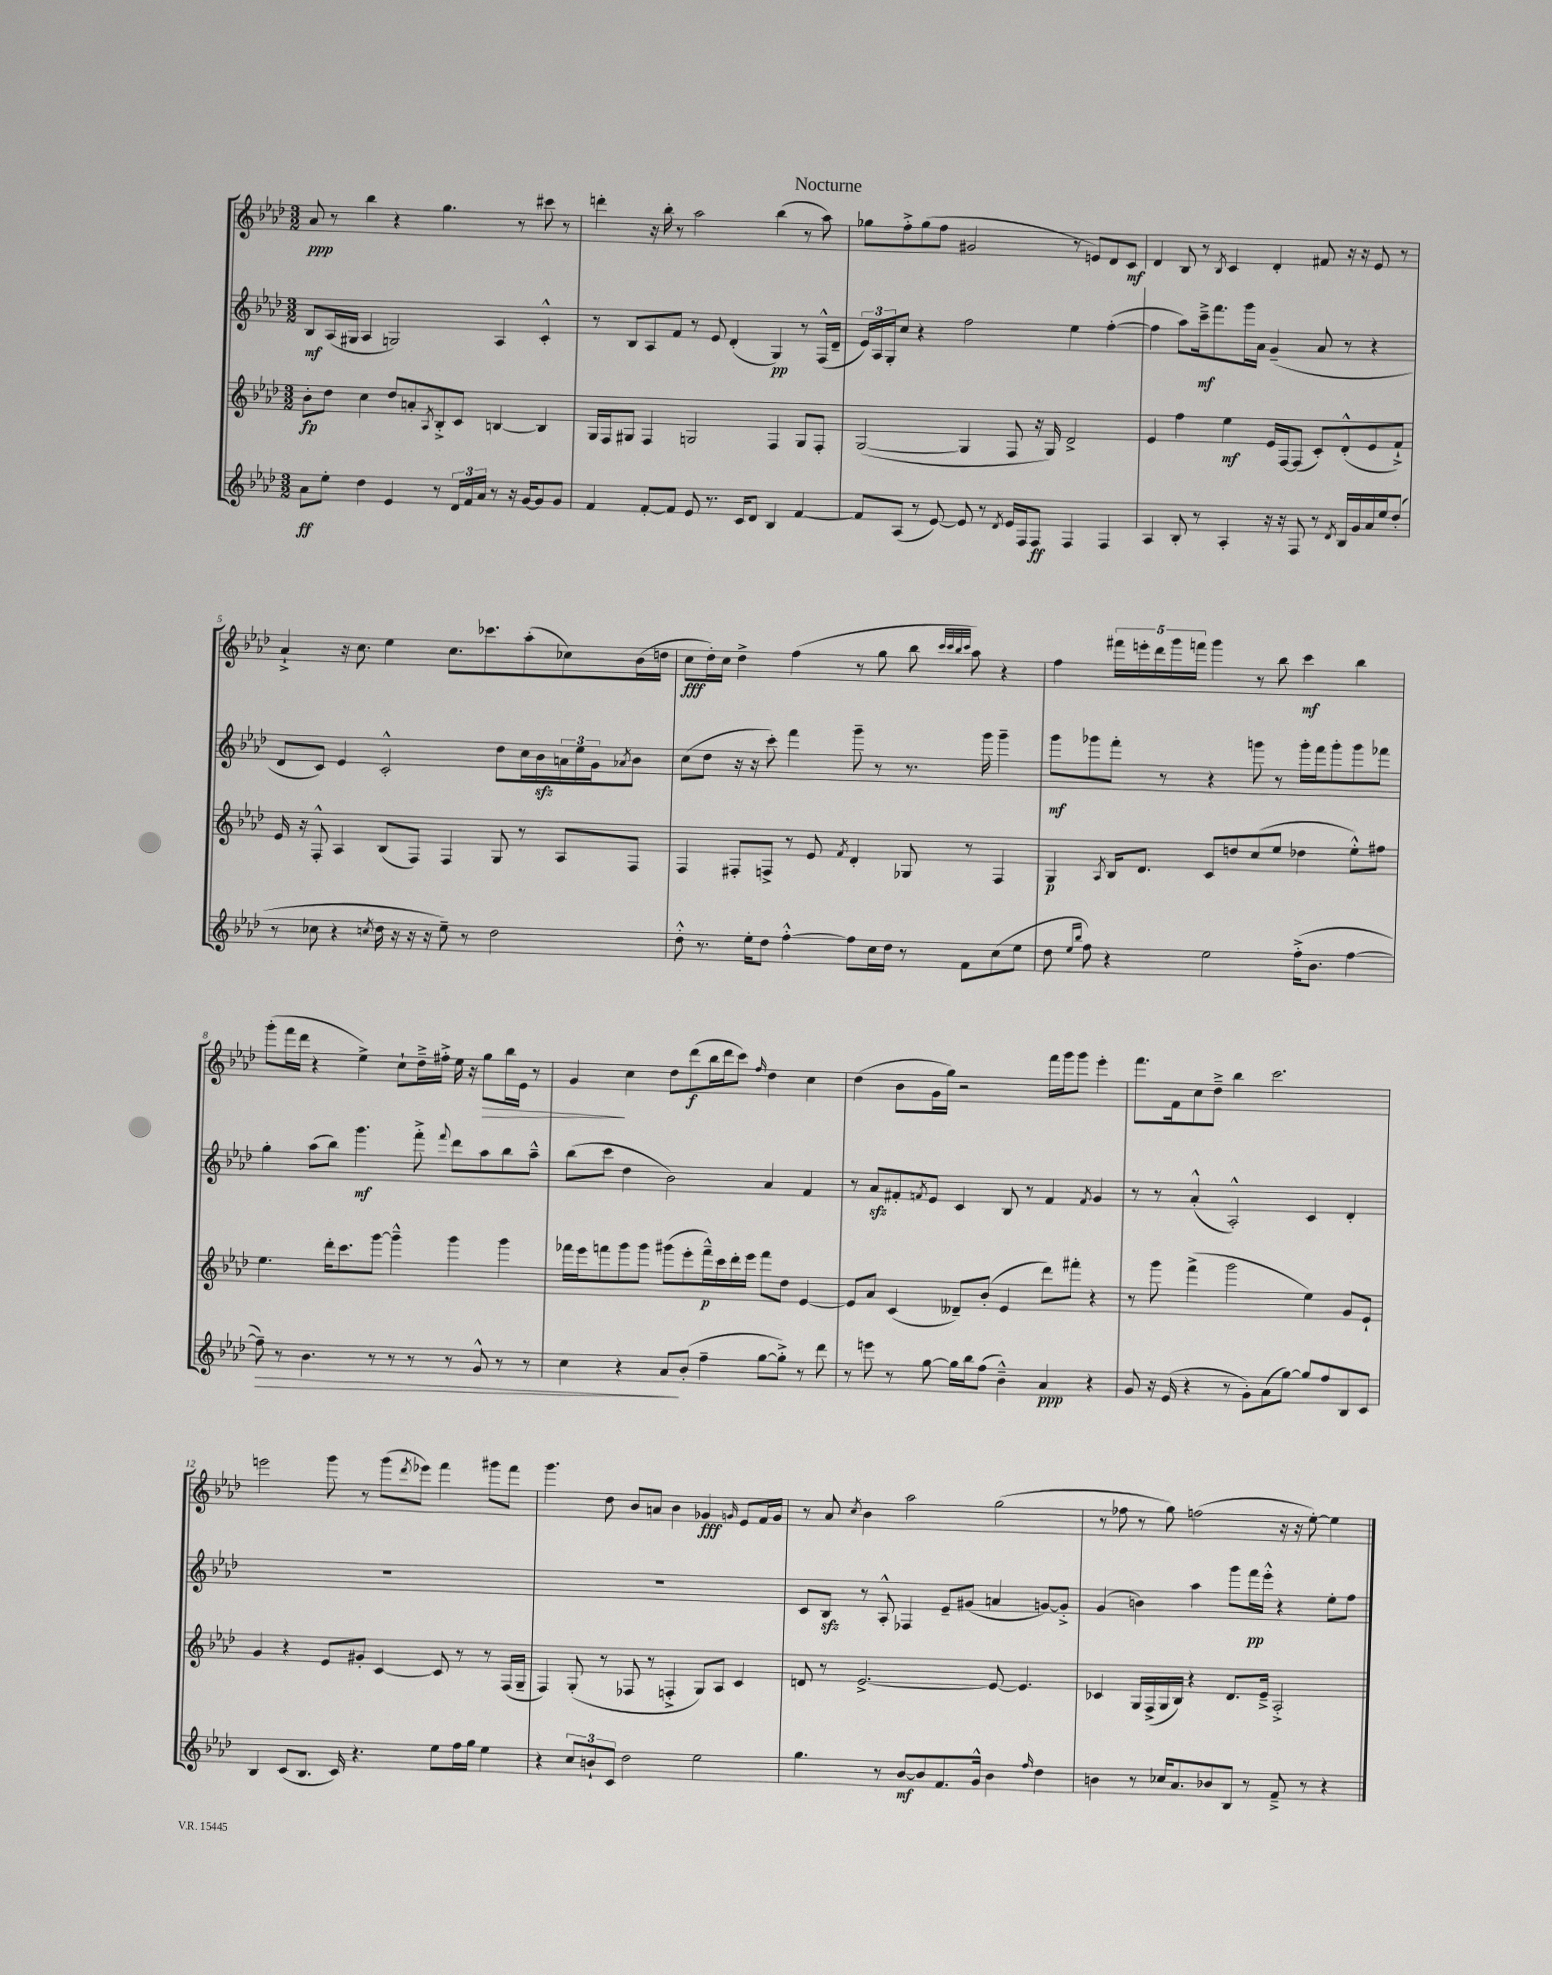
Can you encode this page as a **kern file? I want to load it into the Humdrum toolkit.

**kern	**kern	**kern	**kern
*staff4	*staff3	*staff2	*staff1
*clefG2	*clefG2	*clefG2	*clefG2
*k[b-e-a-d-]	*k[b-e-a-d-]	*k[b-e-a-d-]	*k[b-e-a-d-]
*M3/2	*M3/2	*M3/2	*M3/2
8a-	8b-'	8B-	8a-
8ee-'	8dd-	(16A-	8r
.	.	16G#	.
4dd-	4cc	4A-	4bb-
4e-	8dd-	2G)	4r
.	8a'	.	.
.	8qA-	.	.
8r	8B-'^	.	4.gg
24d-	8c	.	.
24f	.	.	.
24a-	.	.	.
8r	[4B	4A-	.
16r	.	.	8r
[16g	.	.	.
8g]	4B]	4c'^^	8ccc#
8g	.	.	8r
=	=	=	=
4f	16G	8r	4ddd'
.	16F	.	.
.	8G#	8B-	.
[8f'	4F	8A-	16r
.	.	.	16bb-'
8f]	.	8f	8r
8e-	2G	8r	2aa-
8.r	.	8e-	.
.	.	(4d-'	.
16c	.	.	.
8d-	.	.	.
4B-	4F	4G)	(4bb-
[4f	8G	8r	8r
.	8F'	(16F^^	8aa-)
.	.	16d-~	.
=	=	=	=
8f]	([2G	24e-)	8gg-
.	.	24A-	.
.	.	24G'	.
(8A-	.	8cc	8ff'^
8r	.	4r	(8gg-
[8e-)	.	.	8ff
8e-]	4G]	2ff	2g#
8r	.	.	.
8qd-	.	.	.
16e-	8F	.	.
16F	.	.	.
8F	16r	.	.
.	16G)	.	.
4F	2d-^	4ee-	8r
.	.	.	8e)
4F	.	([4ff'	8d-
.	.	.	8c
=	=	=	=
4A-	4e-	4ff]	4d-
8B-'	4ff	8aa-)	8B-
8r	.	16ccc~^	8r
.	.	8.fff	.
.	.	.	8qB-
4A-'	4ee-	.	4c
.	.	16ggg	.
.	.	16a-	.
16r	16e-	(4g~	4d-'
16r	[16F	.	.
8F	(8F]	.	.
8r	8c')	8a-	8f#
8qd-	.	.	.
16B-	(8d-'^^	8r	16r
16g	.	.	16r
16a-	8e-	4r	8e-
16ee-	.	.	.
(8dd-'	8f`^)	.	8r
=	=	=	=
8r	16e-	8d-	4a-`^
.	16r	.	.
8cc-	8F'^^	8c)	.
4r	4A-	4e-	16r
.	.	.	8.cc
8qcc	.	.	.
16dd-	(8B-	2c'^^	4ee-
16r	.	.	.
16r	8F)	.	.
16r	.	.	.
8ee-~)	4F	.	8.cc
8r	.	.	.
.	.	.	8.ccc-
2dd-	8G	8dd-	.
.	8r	16cc	(8aa-'
.	.	16b-	.
.	8A-	24a	8cc-)
.	.	24ee-	.
.	.	24g	.
.	.	8qa-	.
.	8F	8b-	(16b-
.	.	.	16dd
=	=	=	=
8dd-'^^	4F	(8cc	8cc
8.r	.	8dd-	16dd-')
.	.	.	16cc
.	8F#'	16r	4dd-^
16ee-'	.	16r	.
8dd-	8F^	8ccc')	.
[4ff'^^	8r	4fff	(4ff
.	8e-	.	.
.	8qf	.	.
8ff]	4d-'	8ggg~	8r
16cc	.	8r	8gg
16dd-	.	.	.
8r	8G-	8.r	8bb-
.	.	.	32qqccc
.	.	.	32qqccc
.	.	.	32qqbb-
.	.	.	32qqccc
8f	8r	.	8aa-)
.	.	16ggg	.
(8cc	4F	4ggg~	4r
8ee-	.	.	.
=	=	=	=
8dd-	4G	8ggg	4ff
16qqee-	.	.	.
16qqbb-	.	.	.
8ff)	.	8ggg-	.
.	8qA-	.	.
4r	16B-	8fff'	20fff#
.	.	.	20eee'
.	8.d-	.	.
.	.	.	20ddd-
.	.	8r	.
.	.	.	20ggg
.	.	.	20fff
2ee-	8c	4r	4ggg
.	8dd	.	.
.	(8cc	8ggg	8r
.	8ee-	8r	8bb-
(16ff'^	4dd-	16ggg'	4ccc
8.b-	.	16fff	.
.	.	8ggg'	.
[4ff	8ee-'^^)	8ggg	4bb-
.	8ff#	8fff-	.
=	=	=	=
8ff~])	4.ee-	4gg'	(8ggg'
8r	.	.	16fff
.	.	.	16ddd-
4.b-	.	(8aa-	4r
.	16ddd-'	8bb-)	.
.	8.ccc	.	.
.	.	4.ggg	4ee-^)
8r	[8ggg	.	.
8r	4ggg~^^]	.	8cc`
8r	.	8fff'^	16dd-~^
.	.	.	16ff#'^
.	.	8qqfff	.
8r	4ggg	8ddd-	16ee-
.	.	.	16r
8g^^	.	8aa-	8gg
8r	4ggg	8bb-	16bb-
.	.	.	16e-
8r	.	8aa-~^^	8r
=	=	=	=
4cc	16fff-	(8bb-	4g
.	16eee-	.	.
.	8fff	8ccc	.
4r	8ggg	4dd-	4cc
.	8ggg	.	.
8a-	(8ggg#	2b-)	8dd-
(8b-'	8eee-'	.	(8ddd-
4ff~	16fff~^^)	.	16bb-
.	16ccc	.	16ddd-
.	16ddd-'	.	8ccc)
.	16eee-	.	.
.	.	.	16qqff
[8gg	8fff	4a-	4dd-
8gg'^])	8dd-	.	.
8r	[4e-	4f	4cc
8ddd-	.	.	.
=	=	=	=
8r	8e-]	8r	(4dd-
8eee	8a-	8a-	.
8r	(4c	8f#'	8b-
.	.	8qf	.
[8gg	.	8e-	16g
.	.	.	16gg)
16gg]	8d--~)	4c	2r
16bb-	.	.	.
(8ff	(8b-'	.	.
4b-~^^)	4e-	8B-	.
.	.	8r	.
4a-	8ddd-)	4f	16fff
.	.	.	16ggg
.	8fff#'	.	8ggg
.	.	8qf	.
4r	4r	4g	4eee-'
=	=	=	=
8g	8r	8r	8.fff
16r	8ggg	8r	.
(16e-	.	.	16f
4r	(4fff^	(4a-'^^	8cc
.	.	.	8dd-~^
8r	2ggg	2A-'^^)	4bb-
8g')	.	.	.
(8a-	.	.	2.ccc
[8gg)	.	.	.
8gg]	4ee-)	4c	.
8ff	.	.	.
8B-	8g	4d-'	.
8c	8e-`	.	.
=	=	=	=
4B-	4g	1.r	2eee
(8c	4r	.	.
8.B-	.	.	.
.	8e-	.	8ggg
16c)	.	.	.
4.r	8g#'	.	8r
.	[4c	.	(8ggg
.	.	.	8qddd-
.	.	.	8eee-)
8ee-	8c]	.	4fff
16ff	8r	.	.
16gg	.	.	.
4ee-	8r	.	8ggg#
.	(16F	.	8fff
.	16G~	.	.
=	=	=	=
4r	4F)	1.r	4.ggg
12cc	(8G'	.	.
12b`	.	.	.
.	8r	.	8dd-
12c	.	.	.
2dd-	8F-	.	8b-
.	8r	.	8a
.	4F'^	.	4b-
2ee-	8G)	.	4g-
.	8A-	.	.
.	.	.	16qqg
.	4c	.	8e-
.	.	.	16f
.	.	.	16g
=	=	=	=
4.gg	8d	8c	8r
.	8r	8B-	8a-
.	.	.	8qcc
.	[2.e-^	8r	4b-
8r	.	8A-'^^	.
[8b-	.	4F-	2aa-
8b-]	.	.	.
8.f	.	8e-~	.
.	.	(8g#	.
16g^^	.	.	.
4b-	8e-_	4a	(2gg
.	4.e-]	.	.
16qqff	.	.	.
4dd-	.	[8g)	.
.	.	8g'^]	.
=	=	=	=
4b	4c-	(4g	8r
.	.	.	8ff-
8r	16G	4b)	8r
.	(16F^	.	.
16cc-	16G	.	8gg)
8.a-	16B-)	.	.
.	4r	4aa-	(2ff
8b-	.	.	.
8B-	8.d-	8ggg	.
8r	.	16fff	.
.	16e-~^	16eee-'^^	.
8f~^	2A-'^	4r	16r
.	.	.	16r
8r	.	.	[8ee-')
4r	.	8ee-'	4ee-]
.	.	8ff	.
==	==	==	==
*-	*-	*-	*-
